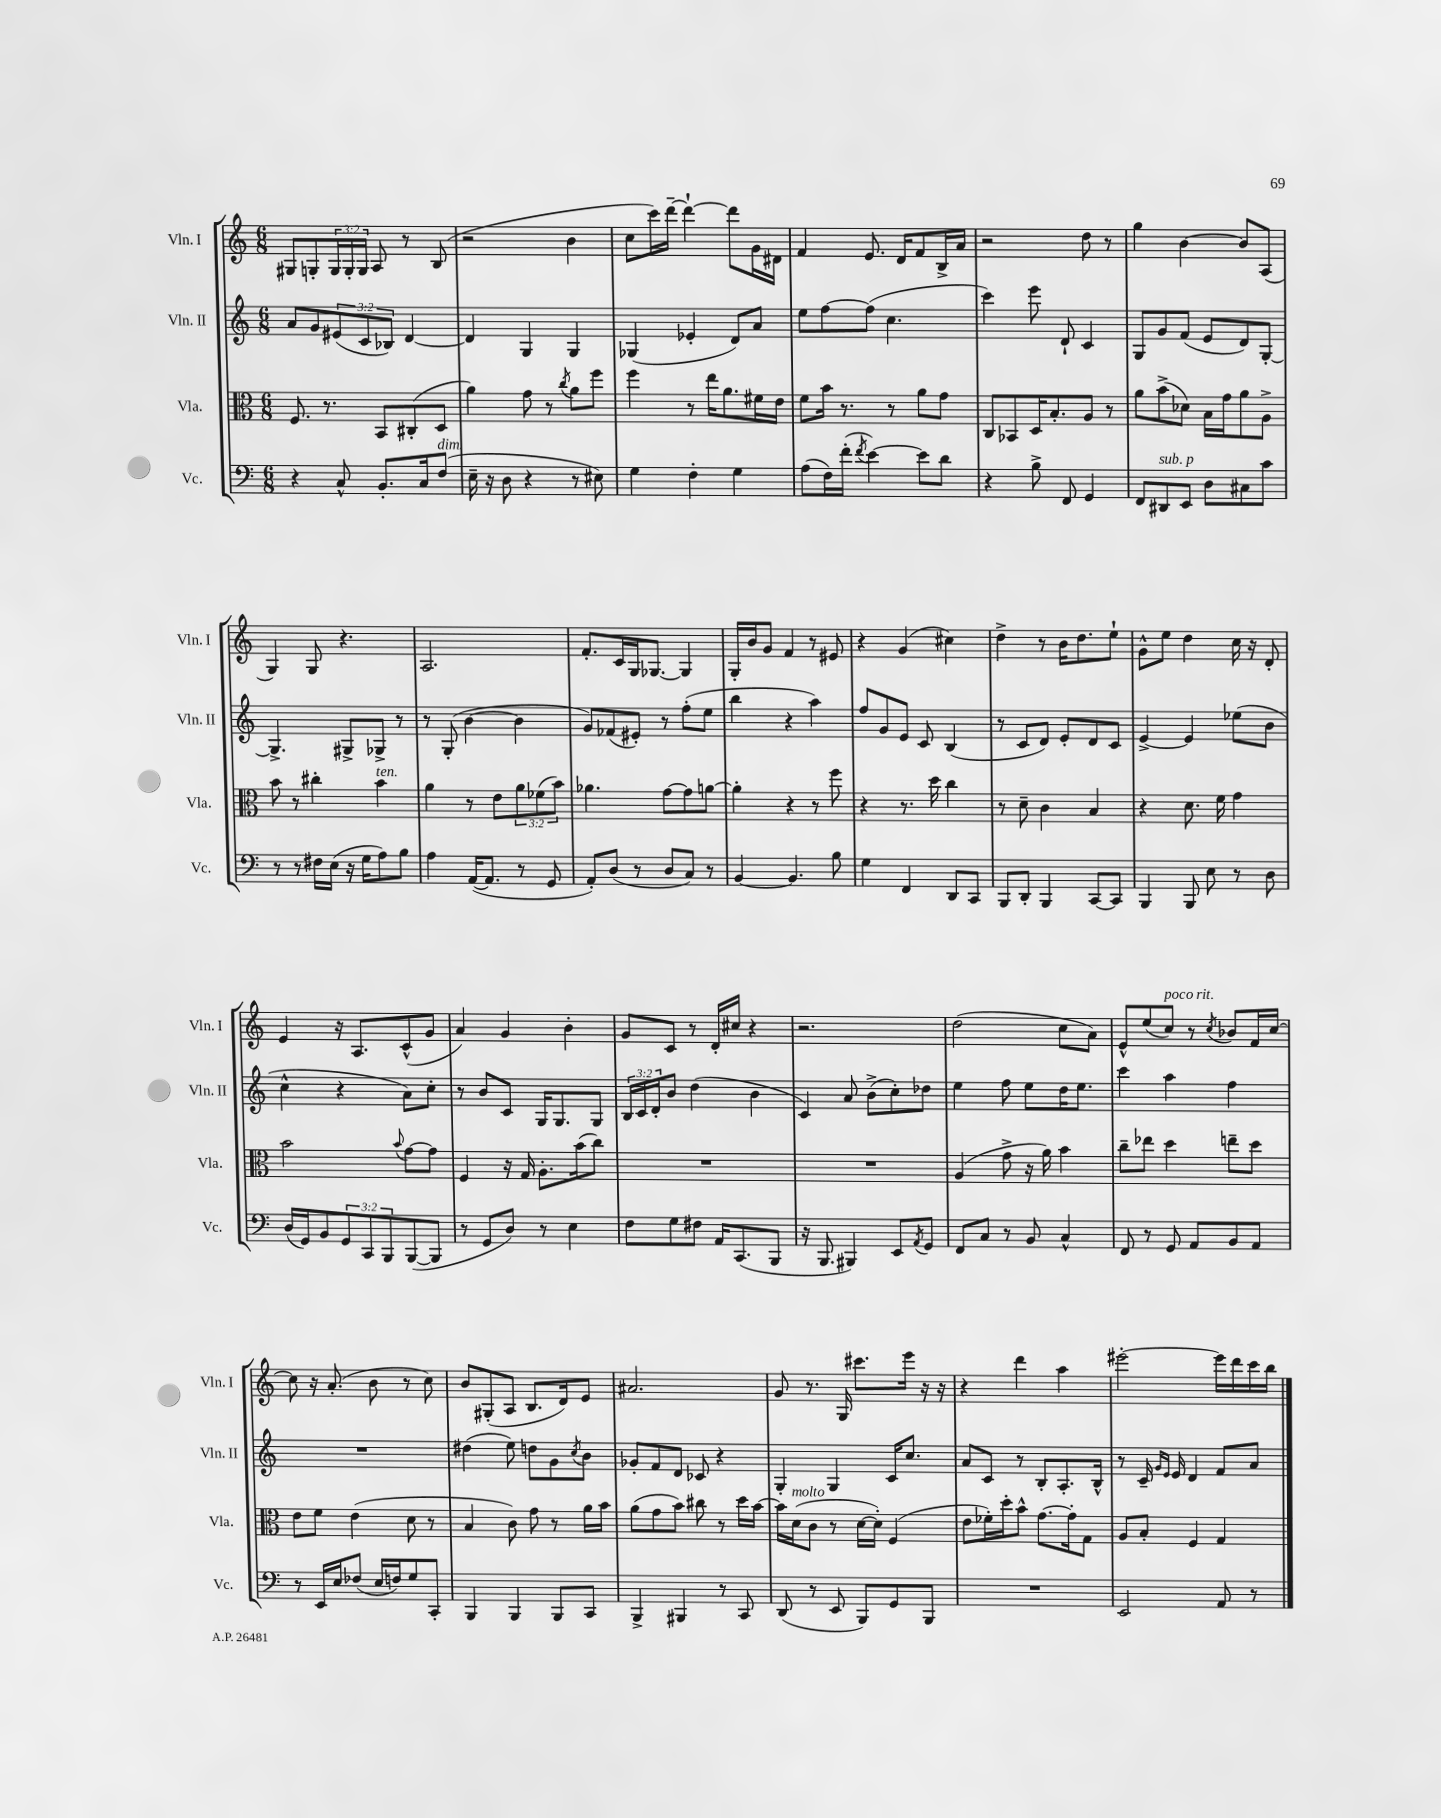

**kern	**kern	**kern	**kern
*part4	*part3	*part2	*part1
*staff4	*staff3	*staff2	*staff1
*I"Vc.	*I"Vla.	*I"Vln. II	*I"Vln. I
*I'Vc.	*I'Vla.	*I'Vln. II	*I'Vln. I
*clefF4	*clefC3	*clefG2	*clefG2
*k[]	*k[]	*k[]	*k[]
*M6/8	*M6/8	*M6/8	*M6/8
=44	=44	=44	=44
4r	8.F/	8a/L	8G#X/L
.	.	8g/	8Gn'/
.	8.r	.	.
8C^^/	.	(12e#X/	24G/L
.	.	.	24G'/
.	.	12c/	24G/JJ
8.BB'/L	8BB/L	.	8A/
.	.	12B-X/J)	.
.	(8C#X'/	[4d/	8r
16C/k	.	.	.
!LO:TX:a:i:t=dim.	!	!	!
(8F/J	8D/J	.	(8B/
=45	=45	=45	=45
16E~\	4a\)	4d/]	2r
16r	.	.	.
8D\	.	.	.
4r	8g\	4G/	.
.	8r	.	.
.	8qcc/	.	.
8r	8a\L	4G/	4b\
8E#X\)	8ff\J	.	.
=46	=46	=46	=46
4G\	4ff\	(4G-X/	8cc\L
.	.	.	16ccc\L)
.	.	.	[16ddd~\JJ
4F'\	8r	4e-X'/	4ddd`\_
.	16ee\KL	.	.
.	8.a\	.	.
4G\	.	8d/L)	8ddd\L]
.	16f#X\L	8a/J	16g\L
.	16e\JJ	.	16d#X\JJ
=47	=47	=47	=47
(8A\L	8f\L	8ee\L	4f/
16F\L)	16b\Jk	[8ff\	.
(16f'\JJ	8.r	.	.
8qf/	.	.	.
[4e\)	.	(8ff\J]	8.e/
.	8r	4.cc\	.
.	.	.	16d/KL
8e\L]	8a\L	.	8f/
8d\J	8g\J	.	16B^/L
.	.	.	16a/JJ
=48	=48	=48	=48
4r	8C/L	4ccc\)	2r
.	8BB-X/	.	.
8B^\	16D/K	8eee\	.
.	8.B'/	.	.
8FF/	.	8d`/	.
4GG/	8A/J	4c/	8dd\
.	8r	.	8r
=49	=49	=49	=49
8FF/L	8a\L	8G/L	4gg\
!LO:TX:a:i:t=sub. p	!	!	!
8DD#X/	(8b^\	8g/	.
8EE/J	8d-X\J)	(8f/J	[4b\
8D\L	16B\LL	8e/L	.
.	16g\J	.	.
8C#X\	8a\	8d/)	8b/L]
8c\J	8A^\J	[8G'/J	(8A/J
!!LO:LB:g=z
=50	=50	=50	=50
8r	8b\	4.G^/]	4G/)
8r	8r	.	.
16F#X\LL	4cc#X'\	.	8G/
(16E\JJ	.	.	.
16r	.	8G#X^/L	4.r
16G\KL	.	.	.
!	!LO:TX:a:i:t=ten.	!	!
8A\)	4b\	8G-X^/J	.
8B\J	.	8r	.
=51	=51	=51	=51
4A\	4a\	8r	2.A/
.	.	(8G'/	.
([16AA/KL	8r	[4b\	.
8.AA/J]	.	.	.
.	8e\L	.	.
8r	12a\	4b\]	.
.	(12f-X\	.	.
8GG/	.	.	.
.	12b\J)	.	.
=52	=52	=52	=52
8AA'/L)	4.a-X\	8g/L)	8.f'/L
(8D/J	.	(8f-X/	.
.	.	.	16c/L
8r	.	8e#X'/J)	16G/J
.	.	.	[8.G-X/J
8D/L	[8g\L	8r	.
8C/J)	8g\]	(8ff'\L	4G-/]
8r	[8an\J	8ee\J	.
=53	=53	=53	=53
[4BB/	4a'\]	4bb\	16G'/LL
.	.	.	16b/J
.	.	.	8g/J
4.BB/]	4r	4r	4f/
.	8r	4aa\)	8r
8B\	8ff\	.	8e#X/
=54	=54	=54	=54
4G\	4r	8ff/L	4r
.	.	8g/	.
4FF/	8.r	8e/J	(4g/
.	.	8c/	.
.	16dd\	.	.
8DD/L	4cc\	(4B/	4cc#X\)
8CC/J	.	.	.
=55	=55	=55	=55
8BBB/L	8r	8r	4dd^\
8DD'/J	8d~\	8c/L	.
4BBB/	4c\	8d/J)	8r
.	.	8e'/L	16b\KL
.	.	.	8.dd\
[8CC/L	4B/	8d/	.
8CC/J]	.	8c/J	8ee`\J
=56	=56	=56	=56
4BBB/	4r	[4e^/	8g^^\L
.	.	.	8ee\J
8BBB/	8.d\	4e/]	4dd\
8E\	.	.	.
.	16f\	.	.
8r	4g\	(8ee-X\L	16cc\
.	.	.	16r
8D\	.	8b\J	8d'/
!!LO:LB:g=z
=57	=57	=57	=57
(16D/LL	2b\	4cc^^\	4e/
16GG/J)	.	.	.
8BB/	.	.	.
12GG/	.	4r	16r
.	.	.	8.A/L
12CC/	.	.	.
12BBB/	.	.	.
.	8qqb/	.	.
([8BBB/	[8g\L	8a\L)	(8c^^/
8BBB/J]	8g\J]	8cc'\J	8g/J
=58	=58	=58	=58
8r	4F/	8r	4a/)
8GG/L	.	8b/L	.
8D/J)	16r	8c/J	4g/
.	16G/	.	.
8r	8.A'\L	16G/KL	.
.	.	8.G/	.
4E\	.	.	4b'\
.	(16b\k	.	.
.	8cc\J)	8G/J	.
=59	=59	=59	=59
8F\L	2.r	24B/LL	8g/L
.	.	24c/	.
.	.	24d'/J	.
8G\	.	8b/J	8c/J
8F#X\J	.	(4dd\	8r
16AA/KL	.	.	16d'/LL
(8.CC/	.	.	16cc#X/JJ
.	.	4b\	4r
8BBB/J	.	.	.
=60	=60	=60	=60
16r	2.r	4c/)	2.r
8.BBB/	.	.	.
4BBB#X/)	.	8a/	.
.	.	(8b^\L	.
8EE/L	.	8cc'\)	.
8qAA/	.	.	.
8GG/J	.	8dd-X\J	.
=61	=61	=61	=61
8FF/L	(4A/	4ee\	(2dd\
8C/J	.	.	.
8r	8g^\	8ff\	.
8BB/	16r	8ee\L	.
.	16a\)	.	.
4C^^/	4b\	16dd\K	8cc\L
.	.	8.ee\J	.
.	.	.	8a\J)
=62	=62	=62	=62
8FF/	8cc~\L	4ccc\	8e^^/L
8r	8ee-X\J	.	(8ee/
!	!	!	!LO:TX:a:i:t=poco rit.
8GG/	4dd\	4aa\	8cc/J)
8AA/L	.	.	8r
.	.	.	8qcc/
8BB/	8een~\L	4ff\	8b-X/L
8AA/J	8dd\J	.	16f/L
.	.	.	[16cc/JJ
!!LO:LB:g=z
=63	=63	=63	=63
8r	8e\L	2.r	8cc\]
16EE/LL	8f\J	.	16r
16E/J	.	.	(8.a'/
(8F-X/J	(4e\	.	.
16E/LL	.	.	8b\
16Fn/J)	.	.	.
8G/	8d\	.	8r
8CC'/J	8r	.	8cc\)
=64	=64	=64	=64
4BBB/	4B/	(4dd#X\	8b/L
.	.	.	(8G#X'/
4BBB/	8c\)	8ee\)	8A/J
.	8g\	8ddn\L	8.B/L
8BBB/L	8r	8g\	.
.	.	.	16d/k)
.	.	8qcc/	.
8CC/J	16a\LL	8b\J	8e/J
.	16b\JJ	.	.
=65	=65	=65	=65
4BBB^/	(8a\L	8g-X'/L	2.a#X/
.	8g\	8f/	.
4BBB#X/	8b\J)	8d/J	.
.	8cc#X\	8c-X/	.
8r	8r	4r	.
8CC/	16dd\LL	.	.
.	[16b\JJ	.	.
=66	=66	=66	=66
(8DD/	16b\LL]	4G'/	8g/
!	!LO:TX:a:i:t=molto	!	!
.	(16d\J	.	.
8r	8c\J	.	8.r
8EE/	8r	4G/	.
.	.	.	16G/
8BBB/L)	[16d\LL	.	8.ccc#X\L
.	16d'\JJ])	.	.
8GG/	(4F/	16c/KL	.
.	.	8.cc/J	16eee\Jk
8BBB/J	.	.	16r
.	.	.	16r
=67	=67	=67	=67
2.r	8e\L	8a/L	4r
.	16f-X'\L)	8c/J	.
.	16dd'\J	.	.
.	8b^^\J	8r	4ddd\
.	[8.g\L	8B'/L	.
.	.	8.A'/	4aa\
.	16g'\k]	.	.
.	8G\J	.	.
.	.	16B^^/Jk	.
=68	=68	=68	=68
2EE/	8A/L	8r	[2eee#X'\
.	8B'/J	16c~/	.
.	.	16qqg/LL	.
.	.	16qqe/JJ	.
.	.	16e/	.
.	4F/	4d/	.
8AA/	4G/	8f/L	16eee#\LL]
.	.	.	16ddd\
8r	.	8a/J	16ccc\
.	.	.	16bb\JJ
==	==	==	==
*-	*-	*-	*-
